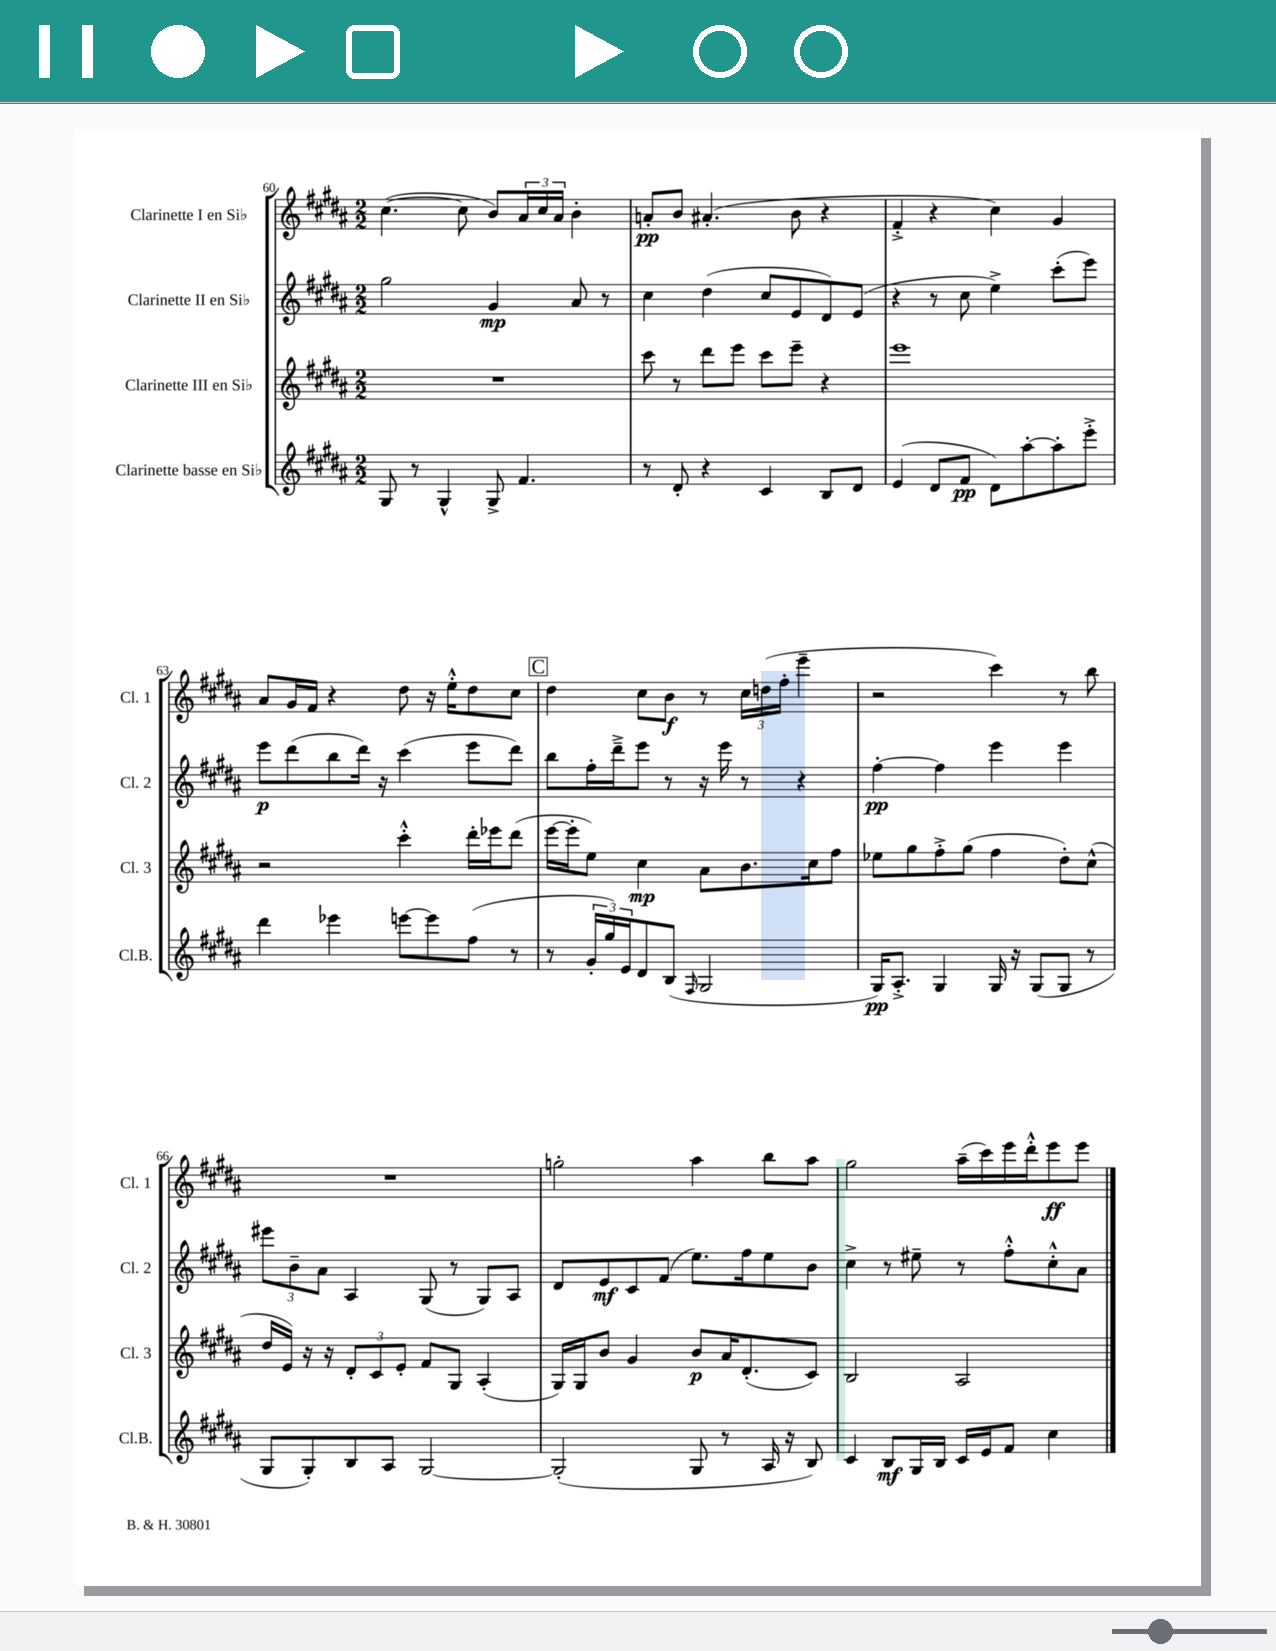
<<
\new StaffGroup <<
\new Staff = "s0" \with { instrumentName = "Clarinette I en Sib" shortInstrumentName = "Cl. 1" } {
    \clef treble \key b \major \numericTimeSignature \time 2/2
    cis''4.~( cis''8 b'8) \tuplet 3/2 { ais'16 cis''16 ais'16 } b'4-. |
    a'8-.\pp b'8 ais'4.-.( b'8 r4 |
    fis'4-.-> r4 cis''4) gis'4 |
    ais'8 gis'16 fis'16 r4 dis''8 r16 e''16-.-^ dis''8 cis''8 |
    \mark \markup { \box "C" } dis''4 cis''8 b'8\f r8 \tuplet 3/2 { cis''16 d''16( fis''16-. } e'''4-- |
    r2 cis'''4) r8 b''8 |
    R1 |
    g''2-. ais''4 b''8 ais''8 |
    gis''2 ais''16--( cis'''16) e'''16 dis'''16-.-^ e'''8\ff e'''8 \bar "|." |
}
\new Staff = "s1" \with { instrumentName = "Clarinette II en Sib" shortInstrumentName = "Cl. 2" } {
    \clef treble \key b \major \numericTimeSignature \time 2/2
    gis''2 gis'4\mp ais'8 r8 |
    cis''4 dis''4( cis''8 e'8 dis'8) e'8( |
    r4 r8 cis''8 e''4->) cis'''8-.( e'''8) |
    e'''8\p dis'''8( b''8 dis'''16) r16 cis'''4( e'''8 dis'''8) |
    \mark \markup { \box "C" } b''8 fis''16-. dis'''16---> e'''8 r8 r16 e'''16 r8 r4 |
    fis''4~-.\pp fis''4 e'''4 e'''4 |
    \tuplet 3/2 { eis'''8 b'8-- ais'8 } ais4 gis8( r8 gis8) ais8 |
    dis'8 e'8\mf cis'8 fis'8( e''8.) fis''16 e''8 b'8 |
    cis''4-> r8 eis''8-- r8 fis''8-.-^ cis''8-.-^ ais'8 \bar "|." |
}
\new Staff = "s2" \with { instrumentName = "Clarinette III en Sib" shortInstrumentName = "Cl. 3" } {
    \clef treble \key b \major \numericTimeSignature \time 2/2
    R1 |
    cis'''8 r8 dis'''8 e'''8 cis'''8 e'''8-- r4 |
    e'''1 |
    r2 cis'''4-.-^ dis'''16-. ees'''16 dis'''8( |
    \mark \markup { \box "C" } e'''16~ e'''16-. e''8) cis''4\mp ais'8 b'8. cis''16 fis''8 |
    ees''8 gis''8 fis''8-.-> gis''8( fis''4 dis''8-.) cis''8-^( |
    dis''16 e'16) r16 r16 \tuplet 3/2 { dis'8-. cis'8 e'8-. } fis'8 gis8 ais4-.( |
    gis16) gis16 b'8 gis'4 b'8\p ais'16 dis'8.-.( cis'8) |
    b2 ais2 \bar "|." |
}
\new Staff = "s3" \with { instrumentName = "Clarinette basse en Sib" shortInstrumentName = "Cl.B." } {
    \clef treble \key b \major \numericTimeSignature \time 2/2
    gis8 r8 gis4-^ gis8-> fis'4. |
    r8 dis'8-. r4 cis'4 b8 dis'8 |
    e'4( dis'8 fis'8\pp dis'8) ais''8~-. ais''8-. e'''8-.-> |
    dis'''4 ees'''4 e'''8~ e'''8 fis''8( r8 |
    \mark \markup { \box "C" } r8 \tuplet 3/2 { gis'16-. gis''16) e'16 } dis'8 b8( \grace { fis16 } gis2 |
    gis16\pp) ais8.-.-> gis4 gis16 r16 gis8( gis8 r8 |
    gis8 gis8-.) b8 ais8 gis2~ |
    gis2-.( gis8 r8 ais16 r16 b8) |
    cis'4 b8\mf gis16 b16 cis'16 e'16 fis'8 cis''4 \bar "|." |
}
>>
>>
\layout { \context { \Score currentBarNumber = #60 } }
